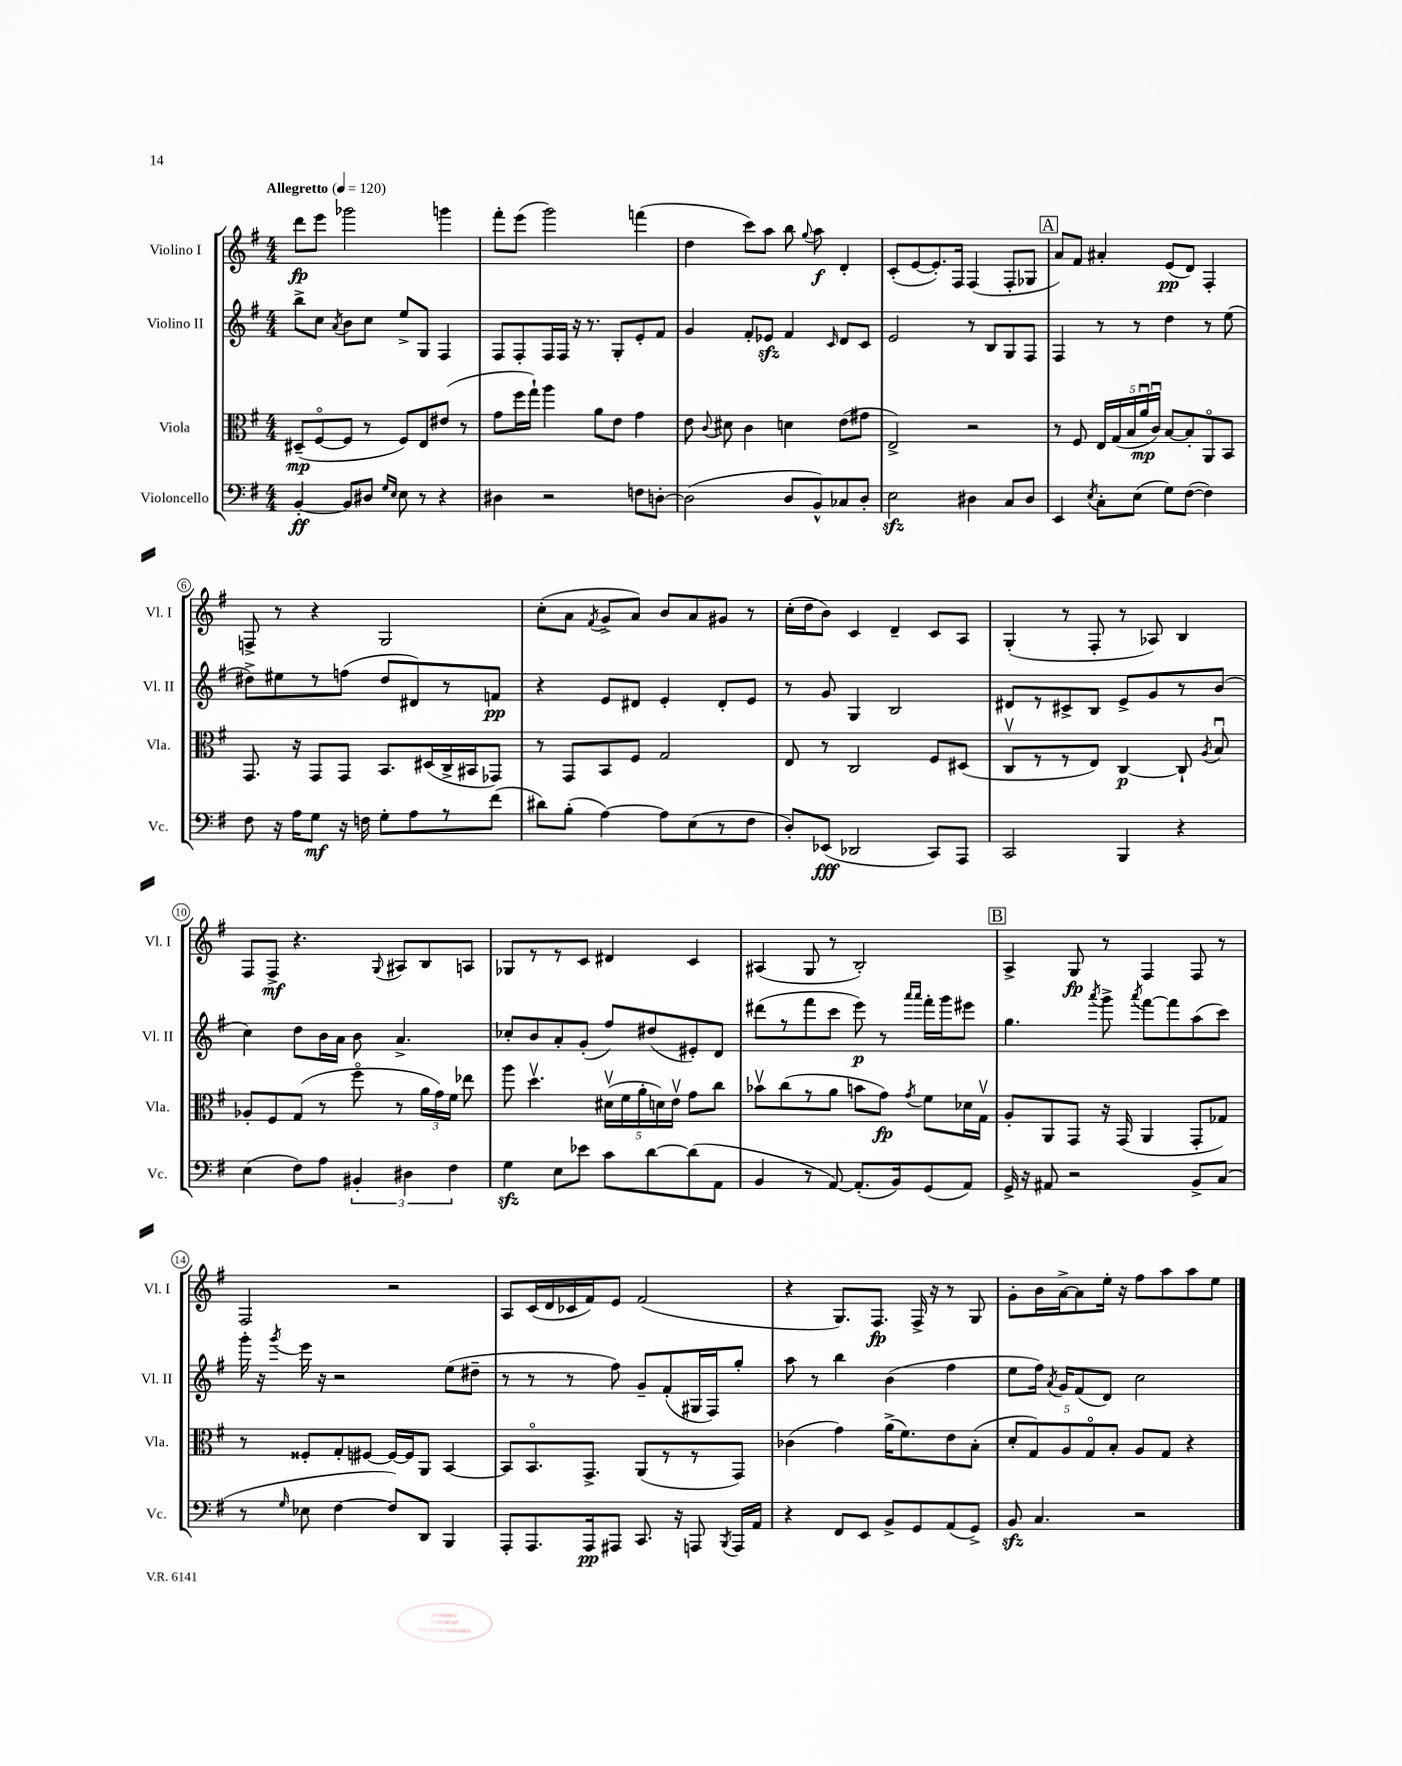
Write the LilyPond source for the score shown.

<<
\new StaffGroup <<
\new Staff = "s0" \with { instrumentName = "Violino I" shortInstrumentName = "Vl. I" } {
    \clef treble \key g \major \numericTimeSignature \time 4/4 \tempo "Allegretto" 4 = 120
    \autoBeamOff d'''8[\fp e'''8] ges'''2 g'''4 |
    fis'''8[-. e'''8]( g'''2) f'''4( |
    d''4 c'''8[) a''8] b''8 \appoggiatura { g''8 } a''8\f d'4-. |
    c'8[-.( e'8~ e'8.-.) fis16] fis4( fis8[-. ges8] |
    \mark \markup { \box "A" } a'8[) fis'8] ais'4-. e'8[\pp( d'8]) fis4-. |
    f8-> r8 r4 g2 |
    c''8[-.( a'8] \acciaccatura { fis'8 } g'8[-> a'8]) b'8[ a'8 gis'8] r8 |
    c''16[-.( d''16 b'8]) c'4 d'4-- c'8[ a8] |
    g4-.( r8 fis8-. r8 aes8) b4 |
    fis8[ fis8]->\mf r4. \appoggiatura { g8 } ais8[ b8 a8] |
    ges8[ r8 r8 c'8] dis'4 c'4 |
    ais4( g8 r8 b2-.) |
    \mark \markup { \box "B" } a4-> g8\fp r8 fis4 fis8 r8 |
    fis2 r2 |
    a8[ c'16( d'16 ces'16 fis'16) e'8] fis'2( |
    r4 g8.[) fis8.]\fp fis16-> r16 r8 g8 |
    g'8[-. b'16 a'16~-> a'8 e''16]-. r16 fis''8[ a''8 a''8 e''8] \bar "|." |
}
\new Staff = "s1" \with { instrumentName = "Violino II" shortInstrumentName = "Vl. II" } {
    \clef treble \key g \major \numericTimeSignature \time 4/4
    \autoBeamOff b''8[-> c''8] \acciaccatura { a'8 } b'8[ c''8] e''8[-> g8] fis4 |
    fis8[ fis8-. fis16 fis16] r16 r8. g8[-. e'8-. fis'8] |
    g'4 fis'8[-. ees'8]\sfz fis'4 \grace { c'16 } d'8[ c'8] |
    e'2 r8 b8[ g8 fis8] |
    \mark \markup { \box "A" } fis4 r8 r8 d''4 r8 e''8( |
    dis''8[->) eis''8 r8 f''8]( dis''8[ dis'8) r8 f'8]\pp |
    r4 e'8[ dis'8] e'4-. dis'8[-. e'8] |
    r8 g'8 g4 b2 |
    dis'8[ r8 cis'8-> b8] e'8[-> g'8 r8 b'8]( |
    c''4) d''8[ b'16 a'16] b'8 a'4.-> |
    ces''8[-. b'8 a'8-. g'8]-.( fis''8[) dis''8( eis'8-.) d'8] |
    dis'''8[( r8 fis'''8 c'''8] e'''8\p) r8 \grace { a'''16[ a'''16] } fis'''16[-. g'''16 eis'''8] |
    \mark \markup { \box "B" } g''4. \acciaccatura { a'''8 } g'''8-> \acciaccatura { a'''8 } fis'''8[~ fis'''8 a''8( c'''8]) |
    g'''16-. r16 \acciaccatura { g'''8 } e'''16 r16 r2 e''8[( dis''8]-- |
    r8 r8 r8 fis''8) g'8[-- fis'8-.( gis16 fis16) g''8]-. |
    a''8 r8 b''4 b'4( fis''4 |
    e''8[ fis''16]) \acciaccatura { a'8 } g'16[ fis'8( d'8]) c''2 \bar "|." |
}
\new Staff = "s2" \with { instrumentName = "Viola" shortInstrumentName = "Vla." } {
    \clef alto \key g \major \numericTimeSignature \time 4/4
    \autoBeamOff dis8[--\mp( fis8~\flageolet fis8] r8 fis8[) e8 eis'8]( r8 |
    g'8[ fis''16 g''16]-!) a''4 a'8[ e'8] g'4 |
    e'8 \appoggiatura { c'8 } dis'8 c'4 d'4 e'8[( gis'8] |
    e2->) r2 |
    \mark \markup { \box "A" } r8 fis8 \tuplet 5/4 { e16[ g16( b16 a'16\downbow\mp c'16]\downbow) } b8[~ b8-. a,8\flageolet b,8] |
    g,8. r16 g,8[ g,8] b,8.[ dis16( c16-> bis,16 ges,8]) |
    r8 g,8[ b,8 fis8] g2 |
    e8 r8 c2 fis8[ dis8]( |
    c8[\upbow r8 r8 e8]) c4~\p c8-! \acciaccatura { a8 } b8\downbow |
    aes8[-. fis8 g8]( r8 fis''8\flageolet r8 \tuplet 3/2 { a'16[ g'16) fis'16] } ees''8 |
    a''8 d''4.\upbow \tuplet 5/4 { dis'16[\upbow( fis'16 a'16-. d'16) e'16]\upbow } g'8[ c''8] |
    bes'8[\upbow c''8( r8 a'8] b'8[ g'8]\fp) \acciaccatura { g'8 } fis'8[ des'16 g16]\upbow |
    \mark \markup { \box "B" } a8[-. a,8 g,8] r16 g,16( a,4 g,8[-. ges8]) |
    r8 fisis8[-. g8-. fis8]~ fis16[~ fis16 a,8] b,4~ |
    b,8[ b,8.\flageolet g,8.]-> a,8[( r8 r8 g,8]) |
    ces'4( g'4) a'16[->( fis'8.) e'8 b8]-.( |
    \tuplet 5/4 { d'8[-. g8) a8 g8\flageolet b8]-. } a8[ g8] r4 \bar "|." |
}
\new Staff = "s3" \with { instrumentName = "Violoncello" shortInstrumentName = "Vc." } {
    \clef bass \key g \major \numericTimeSignature \time 4/4
    \autoBeamOff b,4~-.\ff b,8[ dis8] \grace { g16[ e16] } e8 r8 r4 |
    dis4 r2 f8[ d8]~-. |
    d2( d8[ b,8-^) ces8 d8]-. |
    e2\sfz dis4 c8[ dis8] |
    \mark \markup { \box "A" } e,4 \acciaccatura { e8 } c8[-. e8]( g8[) fis8]~( fis4) |
    fis8 r16 a16[ g8]\mf r16 f16 g8[-. a8 r8 fis'8]( |
    dis'8[) b8]-.( a4~) a8[ e8( r8 fis8] |
    d8[-.) ees,8]\fff( des,2 c,8[) a,,8] |
    c,2 b,,4 r4 |
    e4( fis8[) a8] \tuplet 3/2 { bis,4-. dis4 fis4 } |
    g4\sfz e8[ ees'8] c'8[ d'8~ d'8( a,8] |
    b,4 r8 a,8~) a,8.[-.( b,16) g,8( a,8]) |
    \mark \markup { \box "B" } g,16-> r16 ais,8 r2 b,8[-> c8]( |
    r8 \grace { g16 } ees8 fis4~ fis8[) d,8] b,,4 |
    a,,8[-. a,,8. a,,16\pp ais,,8] c,8. r16 a,,8 \acciaccatura { b,,8 } a,,16[ a,16] |
    r4 fis,8[ e,8] b,8[-> g,8 a,8( g,8]->) |
    b,8\sfz c4. r2 \bar "|." |
}
>>
>>
\layout { \context { \Score \override BarNumber.stencil = #(make-stencil-circler 0.1 0.3 ly:text-interface::print) } }
